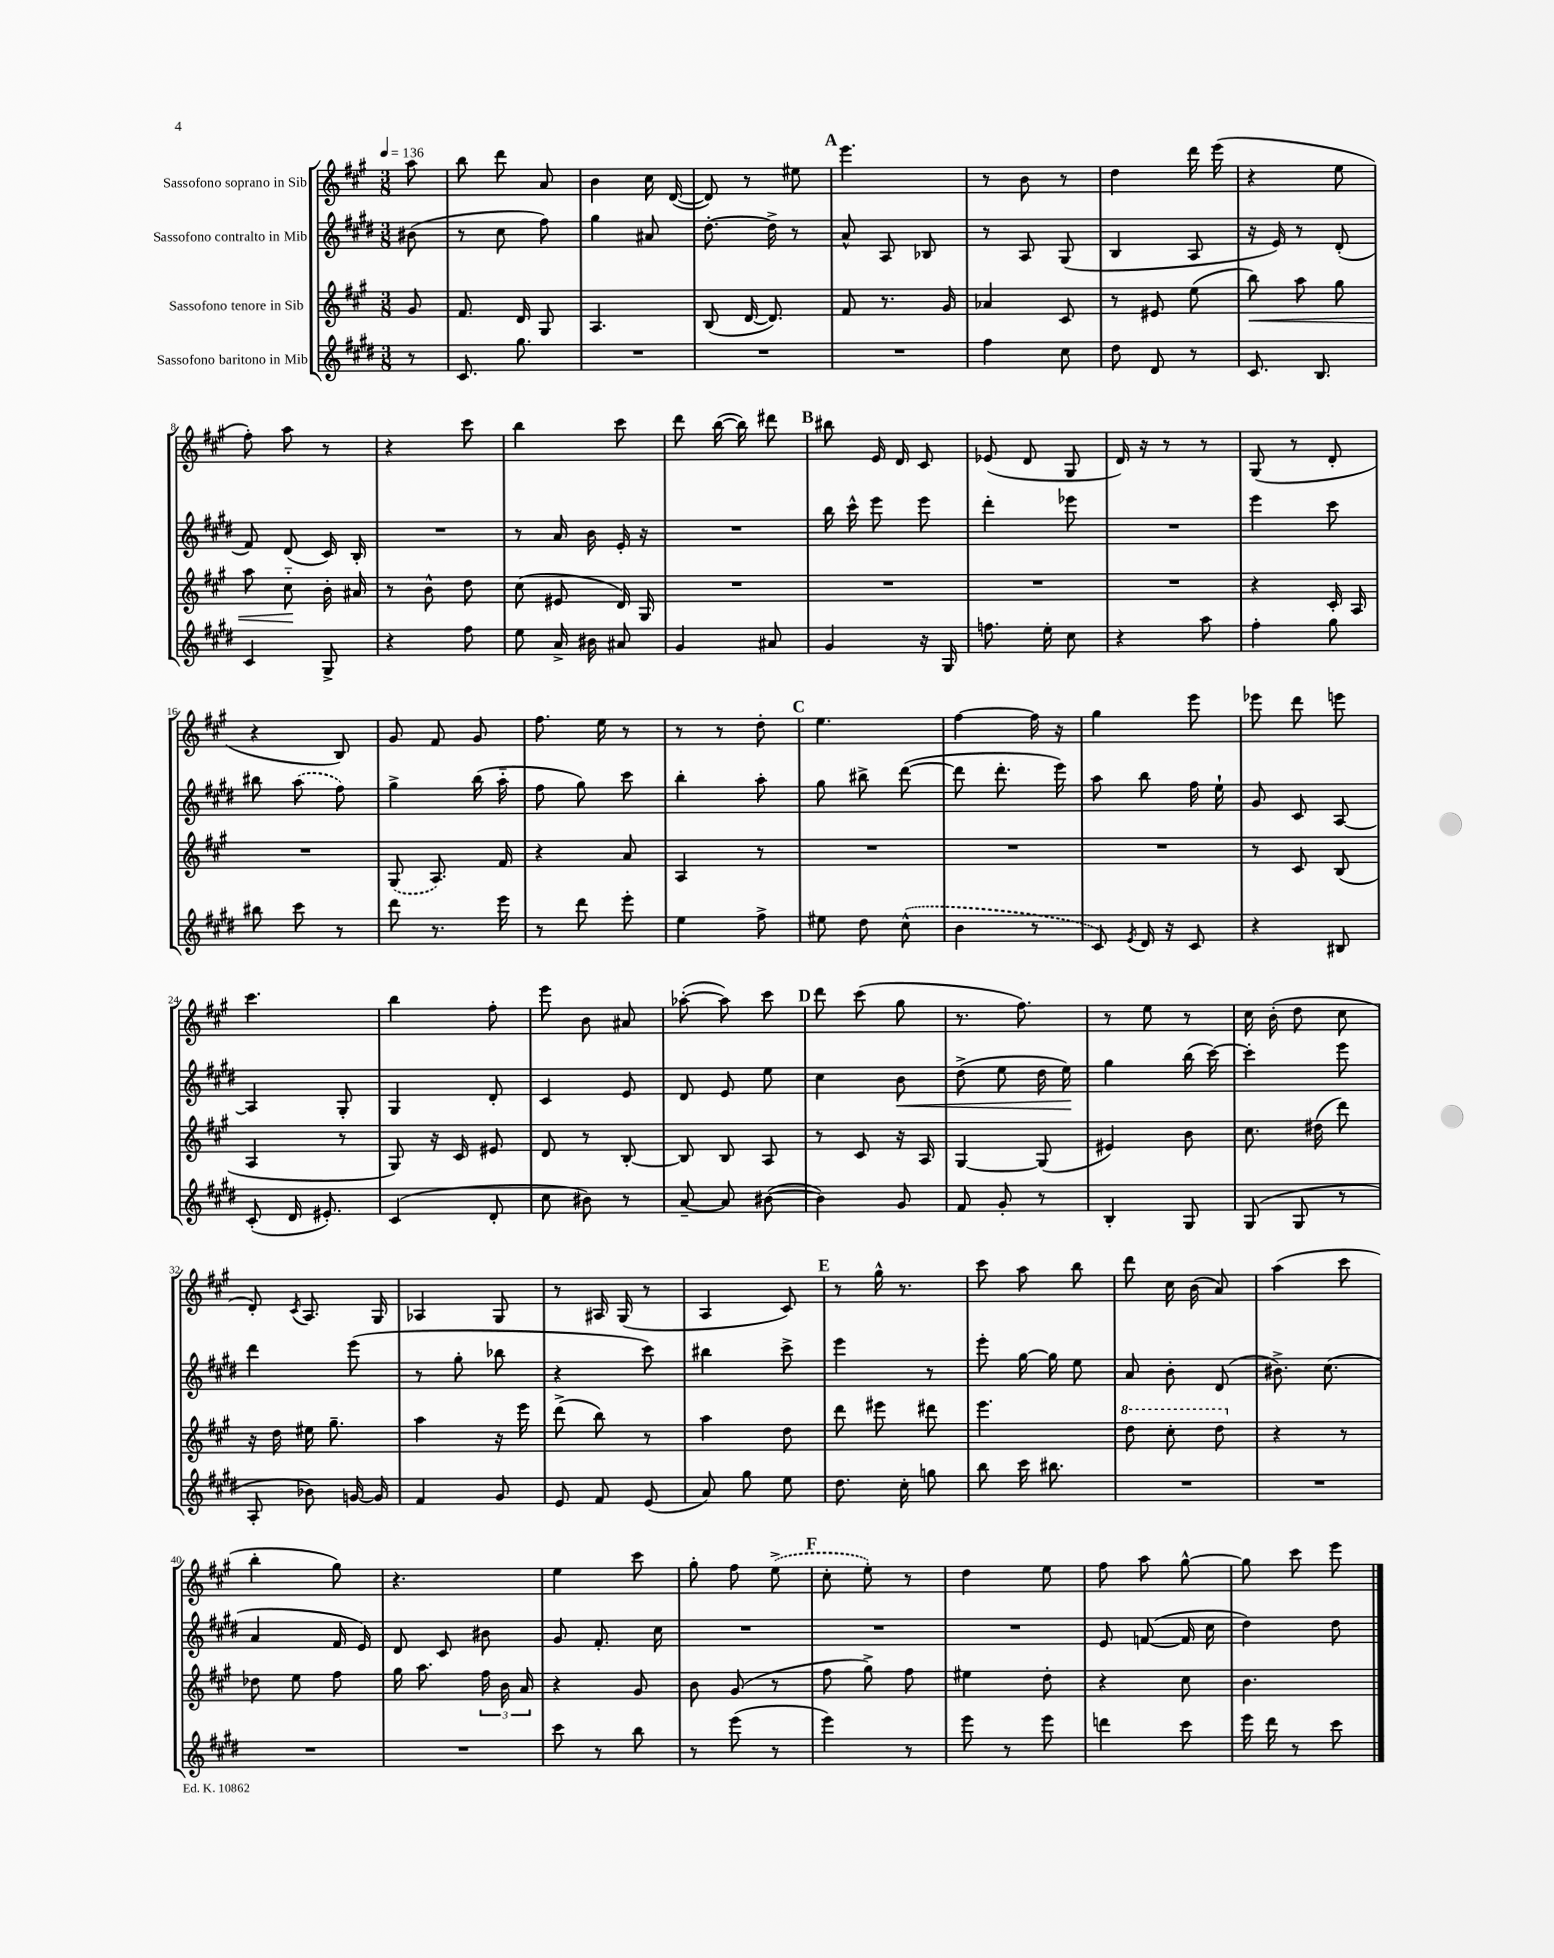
<<
\new StaffGroup <<
\new Staff = "s0" \with { instrumentName = "Sassofono soprano in Sib" } {
    \clef treble \key a \major \numericTimeSignature \time 3/8 \partial 8 \tempo 4 = 136
    \autoBeamOff a''8 |
    b''8 d'''8 a'8 |
    b'4 cis''16 d'16~( |
    d'8) r8 eis''8 |
    \mark \markup { \bold "A" } e'''4. |
    r8 b'8 r8 |
    d''4 d'''16 e'''16( |
    r4 e''8 |
    fis''8-.) a''8 r8 |
    r4 cis'''8 |
    b''4 cis'''8 |
    d'''8 b''16~( b''16) dis'''8 |
    \mark \markup { \bold "B" } bis''8 e'16 d'16 cis'8 |
    ees'8( d'8 gis8 |
    d'16) r16 r8 r8 |
    gis8( r8 d'8-. |
    r4 b8) |
    gis'8 fis'8 gis'8 |
    fis''8. e''16 r8 |
    r8 r8 d''8-. |
    \mark \markup { \bold "C" } e''4. |
    fis''4~ fis''16 r16 |
    gis''4 e'''8 |
    ees'''8 d'''8 e'''8 |
    cis'''4. |
    b''4 fis''8-. |
    e'''8 b'8 ais'8 |
    aes''8~-.( aes''8) cis'''8 |
    \mark \markup { \bold "D" } d'''8 cis'''8( gis''8 |
    r8. fis''8.) |
    r8 e''8 r8 |
    cis''16 b'16-.( d''8 cis''8 |
    d'8-.) \acciaccatura { cis'8 } a8. gis16 |
    aes4 gis8 |
    r8 ais16 gis16( r8 |
    a4 cis'8) |
    \mark \markup { \bold "E" } r8 gis''16-^ r8. |
    cis'''8 a''8 b''8 |
    d'''8 cis''16 b'16( a'8) |
    a''4( cis'''8 |
    b''4-. gis''8) |
    r4. |
    e''4 cis'''8 |
    gis''8-. fis''8 \once \slurDashed e''8->( |
    \mark \markup { \bold "F" } cis''8-. e''8-.) r8 |
    d''4 e''8 |
    fis''8 a''8 gis''8~-^ |
    gis''8 cis'''8 e'''8 \bar "|." |
}
\new Staff = "s1" \with { instrumentName = "Sassofono contralto in Mib" } {
    \clef treble \key e \major \numericTimeSignature \time 3/8 \partial 8
    \autoBeamOff bis'8( |
    r8 cis''8 fis''8) |
    gis''4 ais'8 |
    dis''8.~-. dis''16-> r8 |
    \mark \markup { \bold "A" } a'8-^ a8 bes8 |
    r8 a8 gis8( |
    b4 a8 |
    r16 e'16) r8 dis'8-.( |
    fis'8) dis'8( cis'16) b16-. |
    R4. |
    r8 a'16 b'16 e'16-. r16 |
    R4. |
    \mark \markup { \bold "B" } b''16 cis'''16-^ e'''8 e'''8 |
    dis'''4-. ees'''8 |
    R4. |
    e'''4 cis'''8 |
    bis''8 \once \slurDashed a''8( fis''8) |
    gis''4-> b''16( a''16-_ |
    fis''8 gis''8) cis'''8 |
    b''4-. a''8-. |
    \mark \markup { \bold "C" } gis''8 bis''8-> dis'''8~( |
    dis'''8 dis'''8.-. e'''16) |
    a''8 b''8 fis''16 e''16-! |
    gis'8 cis'8 a8~ |
    a4 gis8-. |
    gis4 dis'8-. |
    cis'4 e'8 |
    dis'8 e'8 e''8 |
    \mark \markup { \bold "D" } cis''4 b'8\< |
    dis''8->( e''8 dis''16 e''16\!) |
    gis''4 b''16( cis'''16~) |
    cis'''4-. e'''8 |
    dis'''4 e'''8( |
    r8 gis''8-. bes''8 |
    r4 cis'''8) |
    bis''4 cis'''8-> |
    \mark \markup { \bold "E" } e'''4 r8 |
    e'''8-. gis''16~ gis''16 e''8 |
    a'8 b'8-. dis'8( |
    bis'8.->) cis''8.( |
    a'4 fis'16 e'16) |
    dis'8 cis'8 bis'8 |
    gis'8 fis'8.-. cis''16 |
    R4. |
    \mark \markup { \bold "F" } R4. |
    R4. |
    e'8 f'8~( f'16 cis''16 |
    dis''4) dis''8 \bar "|." |
}
\new Staff = "s2" \with { instrumentName = "Sassofono tenore in Sib" } {
    \clef treble \key a \major \numericTimeSignature \time 3/8 \partial 8
    \autoBeamOff gis'8 |
    fis'8. d'16 gis8 |
    a4. |
    b8( d'16~ d'8.) |
    \mark \markup { \bold "A" } fis'8 r8. gis'16 |
    aes'4 cis'8 |
    r8 eis'8 e''8( |
    b''8\<) a''8 gis''8 |
    a''8 cis''8-_\! b'16-. ais'16 |
    r8 b'8-^ d''8 |
    cis''8( eis'8 d'16) gis16 |
    R4. |
    \mark \markup { \bold "B" } R4. |
    R4. |
    R4. |
    r4 cis'16-. a16 |
    R4. |
    \once \slurDashed gis8( a8.) fis'16 |
    r4 a'8 |
    a4 r8 |
    \mark \markup { \bold "C" } R4. |
    R4. |
    R4. |
    r8 cis'8 b8( |
    a4 r8 |
    gis8) r16 cis'16 eis'8 |
    d'8 r8 b8~-. |
    b8 b8 a8 |
    \mark \markup { \bold "D" } r8 cis'8 r16 a16 |
    gis4~ gis8( |
    eis'4) b'8 |
    cis''8. dis''16( d'''8) |
    r16 d''16 eis''16 gis''8.-- |
    a''4 r16 e'''16 |
    d'''8->( b''8) r8 |
    a''4 d''8 |
    \mark \markup { \bold "E" } d'''8 eis'''8 dis'''8 |
    e'''4. |
    \ottava #1 d'''8 cis'''8-. d'''8 \ottava #0 |
    r4 r8 |
    des''8 e''8 fis''8 |
    gis''16 a''8. \tuplet 3/2 { fis''16 b'16 a'16 } |
    r4 gis'8 |
    b'8 gis'8( r8 |
    \mark \markup { \bold "F" } fis''8 gis''8->) fis''8 |
    eis''4 d''8-. |
    r4 cis''8 |
    b'4. \bar "|." |
}
\new Staff = "s3" \with { instrumentName = "Sassofono baritono in Mib" } {
    \clef treble \key e \major \numericTimeSignature \time 3/8 \partial 8
    \autoBeamOff r8 |
    cis'8. gis''8. |
    R4. |
    R4. |
    \mark \markup { \bold "A" } R4. |
    fis''4 cis''8 |
    dis''8 dis'8 r8 |
    cis'8. b8. |
    cis'4 gis8-> |
    r4 fis''8 |
    e''8 a'16-> bis'16 ais'8 |
    gis'4 ais'8 |
    \mark \markup { \bold "B" } gis'4 r16 gis16 |
    f''8. e''16-. cis''8 |
    r4 a''8 |
    fis''4-. gis''8 |
    bis''8 cis'''8 r8 |
    dis'''8 r8. e'''16 |
    r8 dis'''8 e'''8-. |
    e''4 fis''8-> |
    \mark \markup { \bold "C" } eis''8 dis''8 \once \slurDashed cis''8-^( |
    b'4 r8 |
    cis'8) \acciaccatura { e'8 } dis'16 r16 cis'8 |
    r4 bis8 |
    cis'8-.( dis'16 eis'8.-.) |
    cis'4( dis'8-. |
    cis''8 bis'8) r8 |
    a'8~-- a'8 bis'8~( |
    \mark \markup { \bold "D" } bis'4) gis'8 |
    fis'8 gis'8-. r8 |
    b4-. gis8 |
    gis8( gis8 r8 |
    a8-. bes'8) g'16~ g'16 |
    fis'4 gis'8 |
    e'8 fis'8 e'8( |
    a'8) gis''8 e''8 |
    \mark \markup { \bold "E" } dis''8. cis''16-. g''8 |
    b''8 cis'''16 bis''8. |
    R4. |
    R4. |
    R4. |
    R4. |
    cis'''8 r8 b''8 |
    r8 e'''8( r8 |
    \mark \markup { \bold "F" } e'''4) r8 |
    e'''8 r8 e'''8 |
    d'''4 cis'''8 |
    e'''16 dis'''16 r8 cis'''8 \bar "|." |
}
>>
>>
